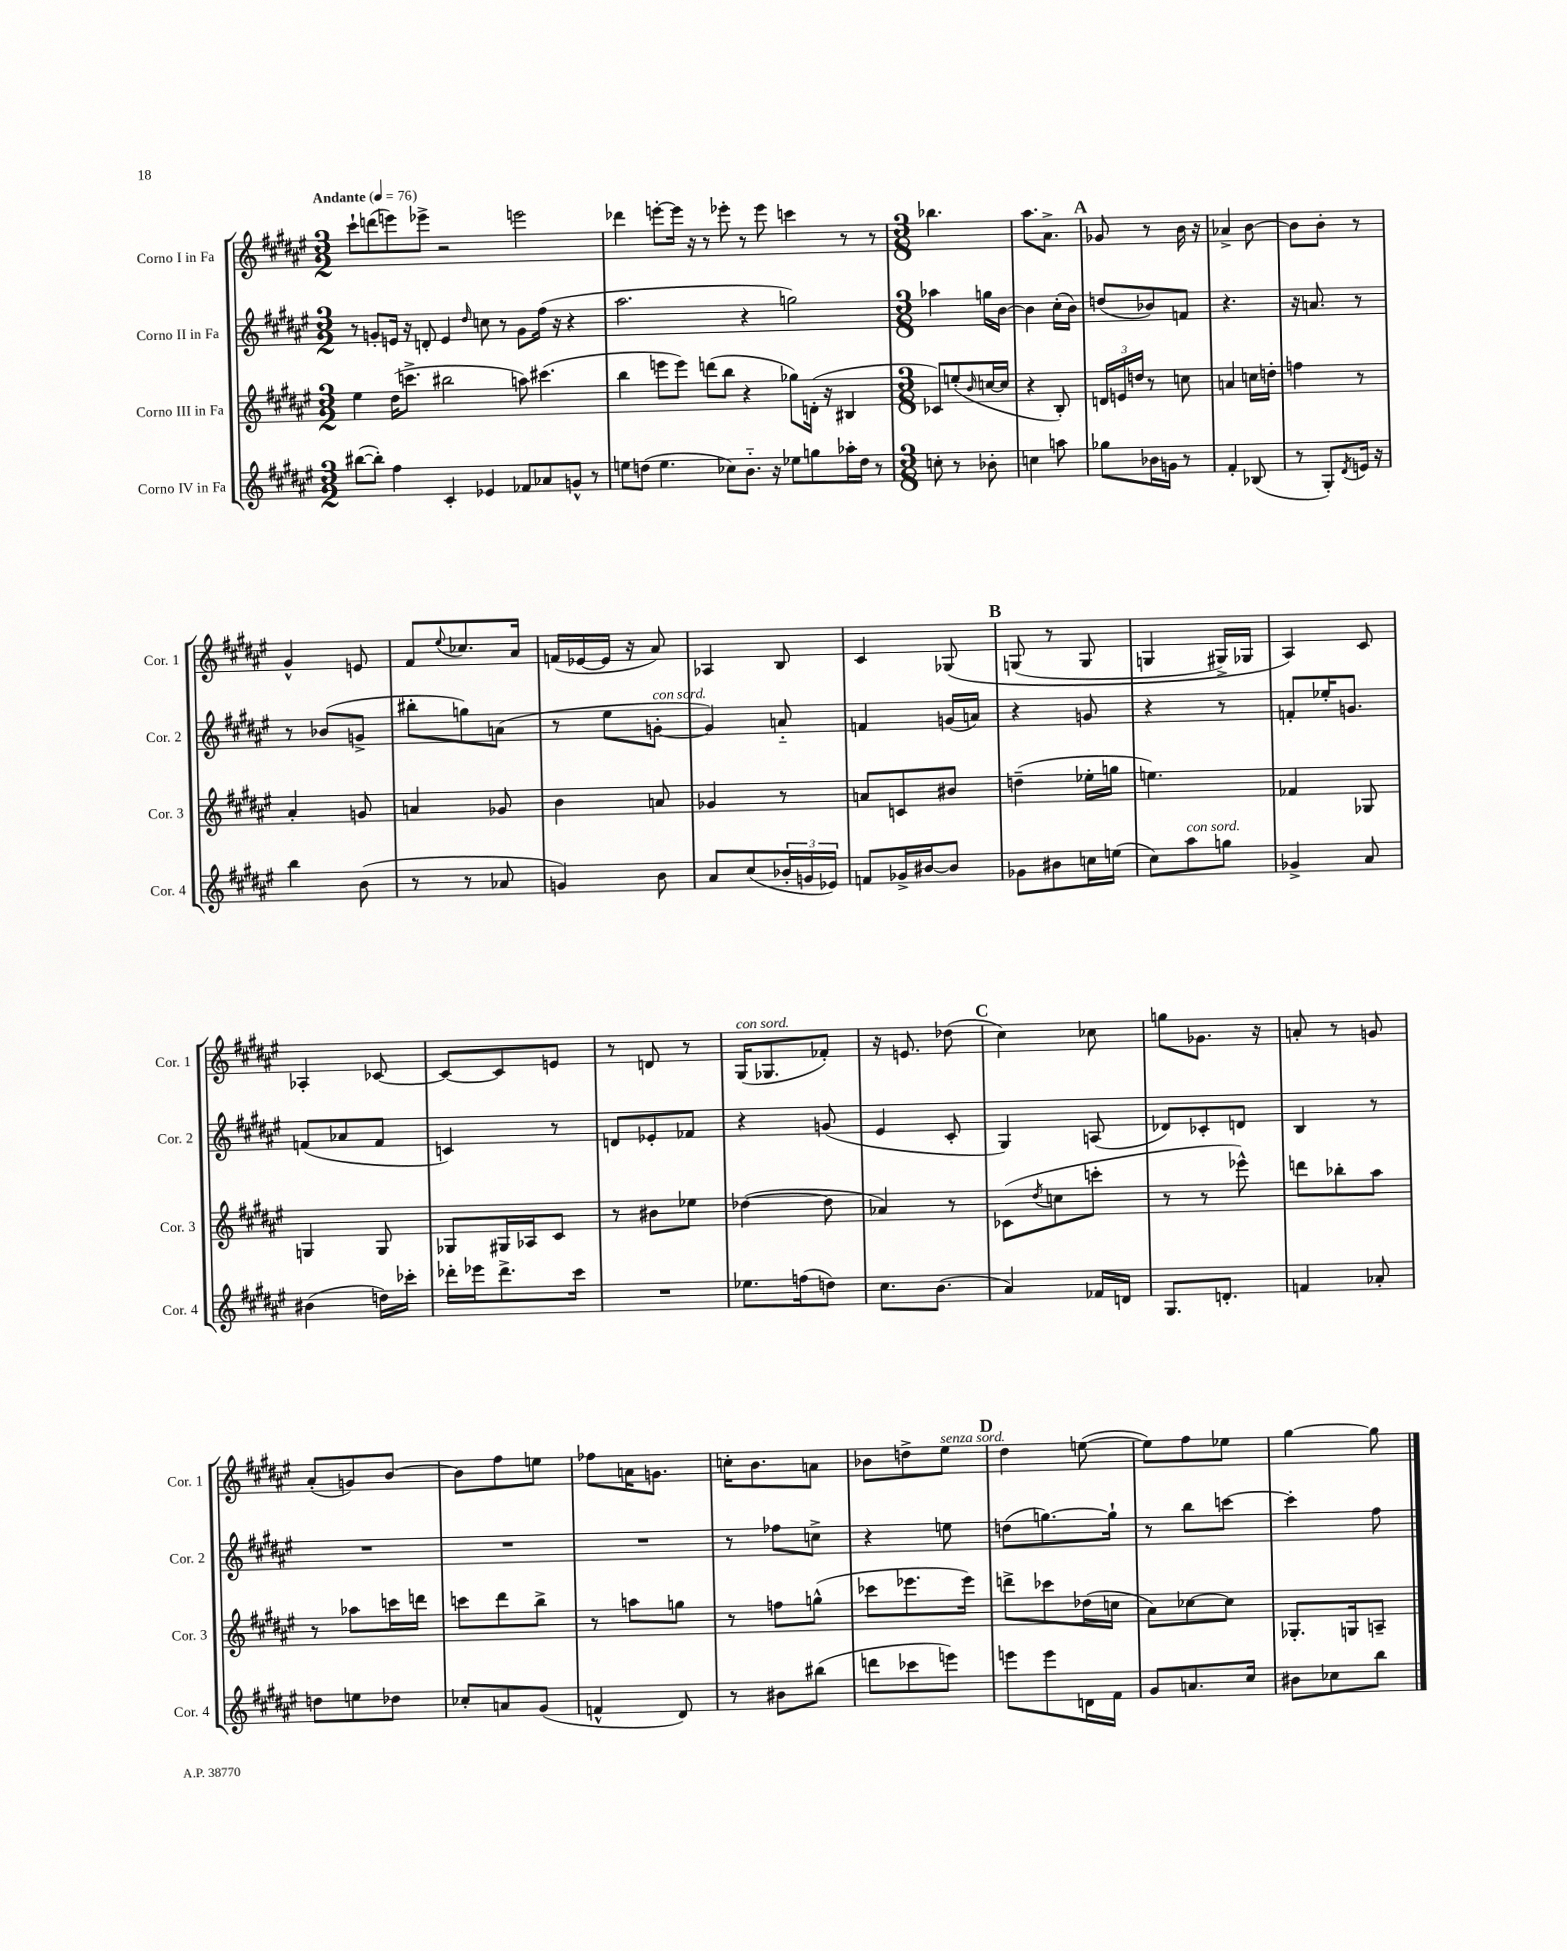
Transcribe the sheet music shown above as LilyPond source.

<<
\new StaffGroup <<
\new Staff = "s0" \with { instrumentName = "Corno I in Fa" shortInstrumentName = "Cor. 1" } {
    \clef treble \key fis \major \numericTimeSignature \time 3/2 \tempo "Andante" 4 = 76
    cis'''8-! d'''8( e'''8) ees'''8-> r2 e'''2 |
    des'''4 e'''8~-. e'''16 r16 r8 ees'''8-. r8 ees'''8 c'''4 r8 r8 |
    \numericTimeSignature \time 3/8 bes''4. |
    ais''8. ais'8.-> |
    \mark \markup { \bold "A" } ges'8 r8 b'16 r16 |
    aes'4-> b'8~ |
    b'8 b'8-. r8 |
    gis'4-^ e'8 |
    fis'8 \appoggiatura { eis''8 } ces''8. ais'16 |
    f'16( ees'16~ ees'16 r16 ais'8) |
    aes4 b8 |
    cis'4 ges8\( |
    \mark \markup { \bold "B" } g8( r8 g8 |
    g4 gis16->) ges16 |
    ais4\) cis'8 |
    aes4-. ces'8~ |
    ces'8~ ces'8 e'8 |
    r8 d'8 r8 |
    gis16^\markup { \italic "con sord." }( ges8. fes'8-.) |
    r16 e'8. des''8( |
    \mark \markup { \bold "C" } cis''4) ces''8 |
    g''8 ges'8. r16 |
    a'8-. r8 g'8 |
    ais'8-.( g'8) b'8~ |
    b'8 fis''8 e''8 |
    fes''8 a'16 g'8. |
    c''16-. b'8. a'8 |
    bes'8 d''8-> eis''8^\markup { \italic "senza sord." } |
    \mark \markup { \bold "D" } dis''4 e''8~( |
    e''8) fis''8 ees''8 |
    gis''4~ gis''8 \bar "|." |
}
\new Staff = "s1" \with { instrumentName = "Corno II in Fa" shortInstrumentName = "Cor. 2" } {
    \clef treble \key fis \major \numericTimeSignature \time 3/2
    r8 g'8-. e'16 r16 d'8-. e'4 \grace { dis''16 } c''8 r8 g'8 fis''16( r16 r4 |
    ais''2. r4 g''2) |
    \numericTimeSignature \time 3/8 aes''4 g''16 b'16~ |
    b'4 cis''16-.( b'16) |
    \mark \markup { \bold "A" } d''8( bes'8) f'8 |
    r4. |
    r16 a'8. r8 |
    r8 bes'8( g'8-> |
    bis''8-. g''8) a'8( |
    r8 eis''8 g'8~-.^\markup { \italic "con sord." } |
    g'4) a'8-_ |
    f'4 g'16( a'16) |
    \mark \markup { \bold "B" } r4 g'8 |
    r4 r8 |
    f'8-. ees''16-. g'8. |
    f'8( aes'8 f'8 |
    c'4) r8 |
    d'8 ees'8-. fes'8 |
    r4 g'8( |
    eis'4 cis'8-. |
    \mark \markup { \bold "C" } gis4) a8( |
    des'8) ces'8-. d'8 |
    b4 r8 |
    R4. |
    R4. |
    R4. |
    r8 fes''8 c''8-> |
    r4 e''8 |
    \mark \markup { \bold "D" } d''8( g''8.~) g''16-! |
    r8 b''8 c'''8~ |
    c'''4-. fis''8 \bar "|." |
}
\new Staff = "s2" \with { instrumentName = "Corno III in Fa" shortInstrumentName = "Cor. 3" } {
    \clef treble \key fis \major \numericTimeSignature \time 3/2
    eis''4 dis''16( c'''8.-> bis''2 a''8) cis'''4.( |
    b''4 e'''8 e'''8) d'''8( b''8 r4 ges''8) d'16-.( r16 bis4 |
    \numericTimeSignature \time 3/8 ces'8) e''8-.( \grace { b'16 } c''16~ c''16 |
    r4 b8-.) |
    \mark \markup { \bold "A" } \tuplet 3/2 { d'16 e'16 d''16 } r8 c''8 |
    a'4 c''16 d''16-. |
    f''4 r8 |
    ais'4-. g'8 |
    a'4 ges'8 |
    b'4 a'8 |
    ges'4 r8 |
    a'8 c'8 bis'8 |
    \mark \markup { \bold "B" } d''4--( ees''16-. g''16 |
    e''4.) |
    fes'4 ges8 |
    g4 g8 |
    ges8 gis16 aes16 cis'8 |
    r8 bis'8 ees''8 |
    des''4~( des''8 |
    aes'4) r8 |
    \mark \markup { \bold "C" } ces'8( \acciaccatura { dis''8 } c''8 c'''8-. |
    r8 r8 ees'''8-^) |
    d'''8 bes''8-. ais''8 |
    r8 aes''8 c'''16 d'''16 |
    c'''8 dis'''8 b''8-> |
    r8 a''8 g''8 |
    r8 f''8 g''8-^( |
    ces'''8 ees'''8. ees'''16) |
    \mark \markup { \bold "D" } d'''8-> ces'''8 des''16( c''16 |
    ais'8) ces''8~ ces''8 |
    ges8.-. g16 a8-- \bar "|." |
}
\new Staff = "s3" \with { instrumentName = "Corno IV in Fa" shortInstrumentName = "Cor. 4" } {
    \clef treble \key fis \major \numericTimeSignature \time 3/2
    bis''8~( bis''8-.) fis''4 cis'4-. ees'4 fes'8 aes'8 g'8-^ r8 |
    e''8 d''8( e''4. ces''8) b'8.-_ r16 ees''8 g''8 aes''16-. d''16 r8 |
    \numericTimeSignature \time 3/8 c''8-. r8 bes'8-. |
    c''4 a''8 |
    \mark \markup { \bold "A" } ges''8 bes'16 g'16 r8 |
    fis'4-. bes8( |
    r8 gis8-.) \acciaccatura { dis'8 } e'16 r16 |
    b''4 b'8( |
    r8 r8 aes'8 |
    g'4) b'8 |
    ais'8 cis''8( \tuplet 3/2 { bes'16-. g'16 ees'16) } |
    f'8 ges'16-> bis'16~ bis'8 |
    \mark \markup { \bold "B" } ges'8 bis'8 c''16 e''16( |
    cis''8) ais''8^\markup { \italic "con sord." } g''8 |
    ges'4-> ais'8 |
    bis'4( d''16) ces'''16-. |
    des'''16-. ees'''16 des'''8.-> cis'''16 |
    R4. |
    ees''8. f''16( d''8) |
    cis''8. b'8.( |
    \mark \markup { \bold "C" } ais'4) fes'16 d'16 |
    gis8. d'8.-. |
    f'4 aes'8-. |
    d''8 e''8 des''8 |
    ces''8-. a'8 gis'8( |
    f'4-^ dis'8) |
    r8 bis'8 bis''8( |
    d'''8 ces'''8 e'''8) |
    \mark \markup { \bold "D" } e'''8 e'''8 d'16 fis'16 |
    gis'8 a'8. cis''16 |
    bis'8 ces''8 b''8 \bar "|." |
}
>>
>>
\layout { \context { \Score \remove "Bar_number_engraver" } }
